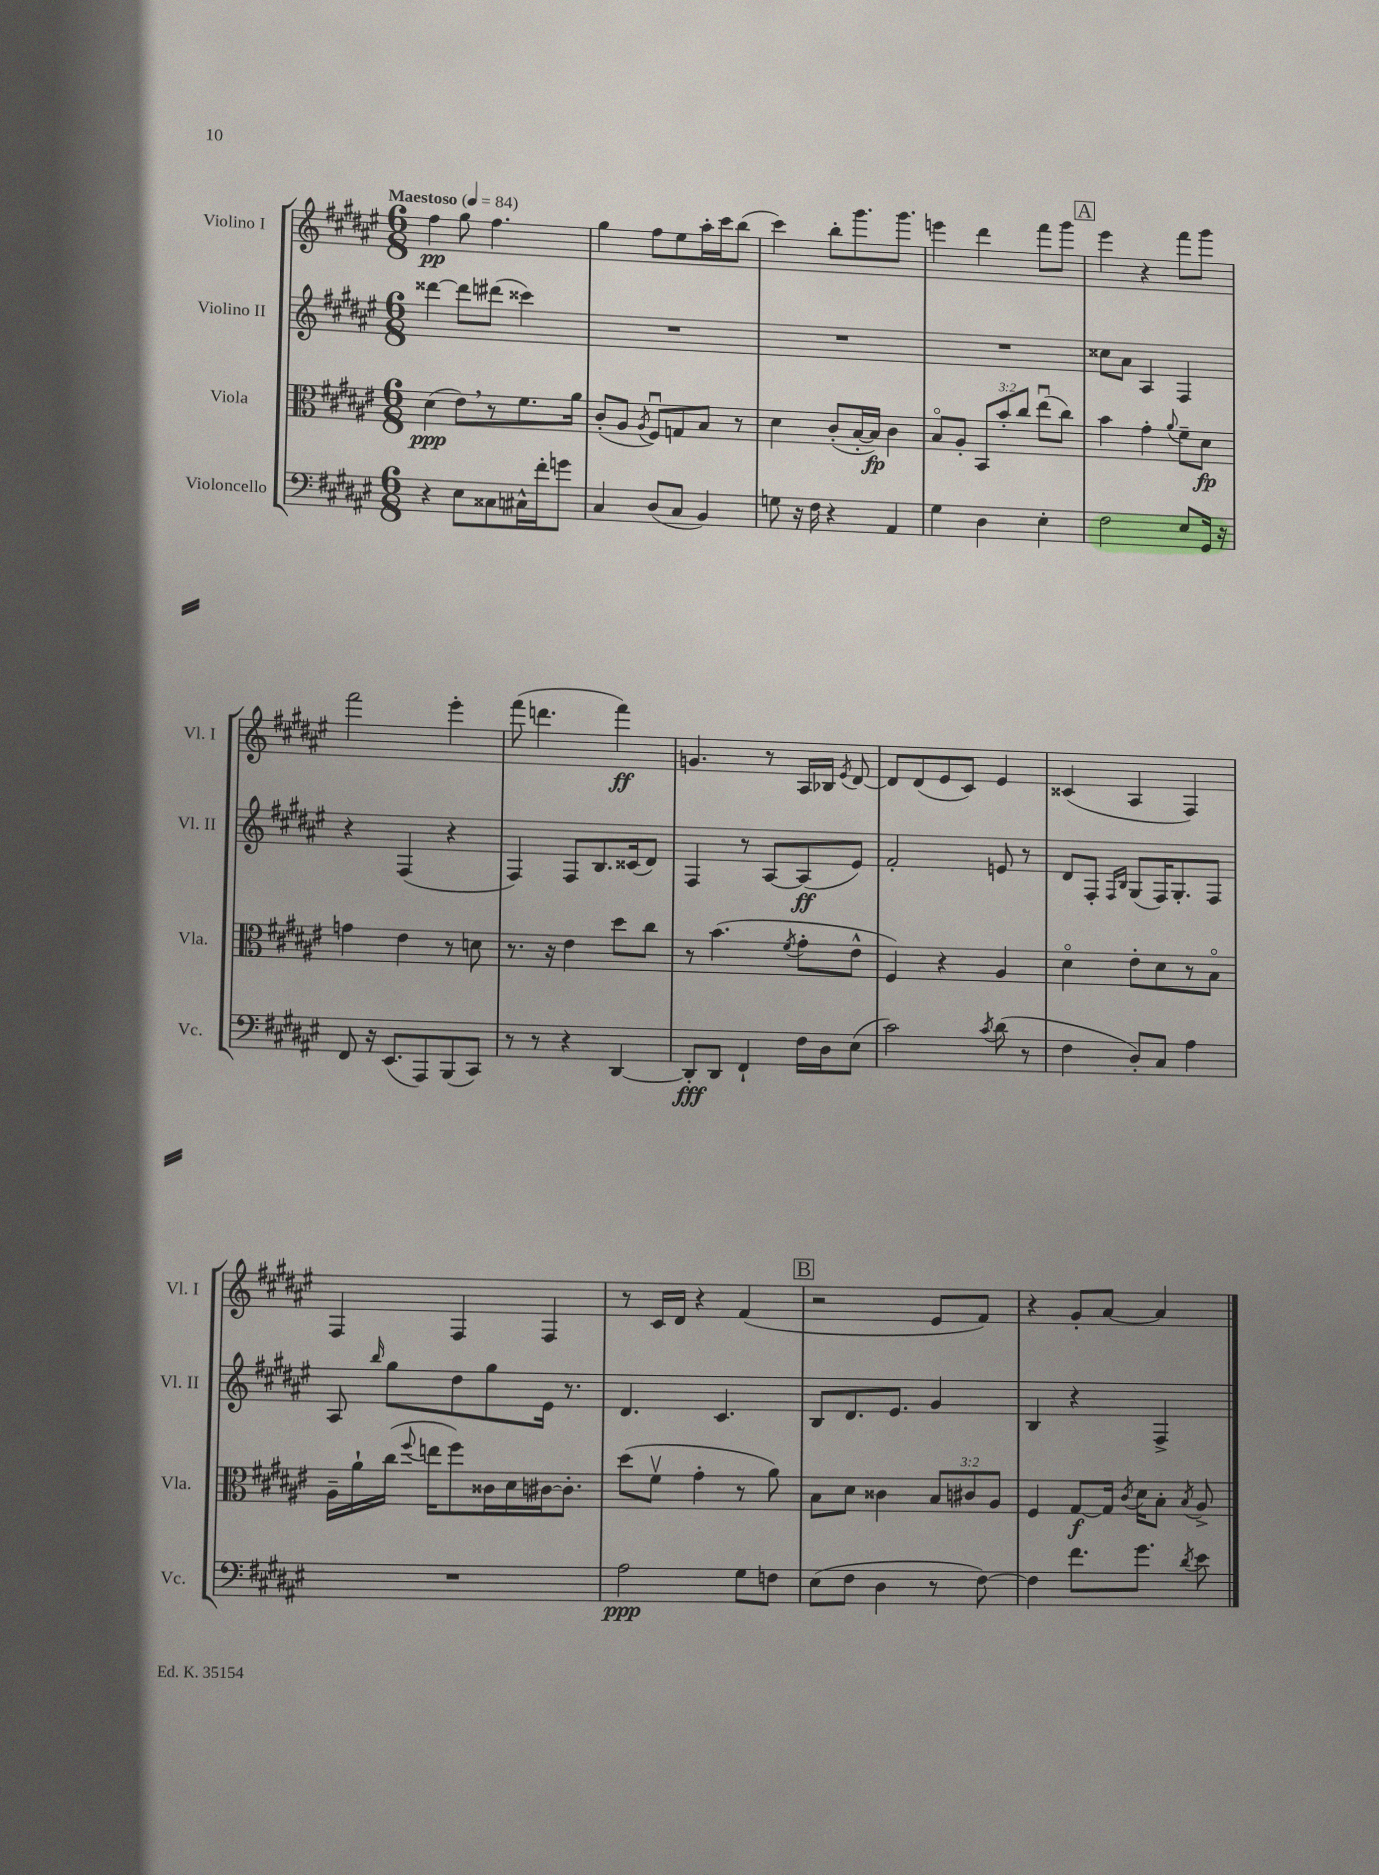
<<
\new StaffGroup <<
\new Staff = "s0" \with { instrumentName = "Violino I" shortInstrumentName = "Vl. I" } {
    \clef treble \key fis \major \numericTimeSignature \time 6/8 \tempo "Maestoso" 4 = 84
    \autoBeamOff fis''4\pp gis''8 fis''4. |
    gis''4 fis''8[ eis''8 ais''16-. cis'''16 b''8]( |
    cis'''4) b''8[-. gis'''8. gis'''8.] |
    e'''4 dis'''4 fis'''8[ gis'''8] |
    \mark \markup { \box "A" } eis'''4 r4 fis'''8[ gis'''8] |
    fis'''2 eis'''4-. |
    fis'''8( d'''4. fis'''4\ff) |
    g'4. r8 ais16[ bes16] \acciaccatura { eis'8 } dis'8~ |
    dis'8[ dis'8( eis'8 cis'8]) eis'4 |
    cisis'4( ais4 fis4) |
    fis4 fis4 fis4 |
    r8 cis'16[ dis'16] r4 fis'4( |
    \mark \markup { \box "B" } r2 eis'8[ fis'8]) |
    r4 gis'8[-. ais'8]~ ais'4 \bar "|." |
}
\new Staff = "s1" \with { instrumentName = "Violino II" shortInstrumentName = "Vl. II" } {
    \clef treble \key fis \major \numericTimeSignature \time 6/8
    \autoBeamOff disis'''4~ disis'''8[ dis'''8]( cisis'''4) |
    R2. |
    R2. |
    R2. |
    \mark \markup { \box "A" } cisis''8[ ais'8] ais4 fis4 |
    r4 fis4( r4 |
    fis4) fis8[ b8. cisis'16( dis'8]) |
    fis4 r8 ais8[~ ais8\ff( eis'8]) |
    fis'2-. e'8 r8 |
    dis'8[ fis8]-. \grace { fis16[ b16] } gis8[( fis16) gis8.-. fis8] |
    ais8 \grace { b''16 } gis''8[ dis''8 gis''8 eis'16] r8. |
    dis'4. cis'4. |
    \mark \markup { \box "B" } b8[ dis'8. eis'8.] gis'4 |
    b4 r4 fis4-> \bar "|." |
}
\new Staff = "s2" \with { instrumentName = "Viola" shortInstrumentName = "Vla." } {
    \clef alto \key fis \major \numericTimeSignature \time 6/8 \override Staff.TupletNumber.text = #tuplet-number::calc-fraction-text
    \autoBeamOff dis'4\ppp( eis'8[) \breathe r8 fis'8. ais'16] |
    cis'8[-.( ais8] \acciaccatura { ais8 } fis8[\downbow) g8 b8] r8 |
    dis'4 cis'8[-.( b16~-. b16]\fp) cis'4 |
    b8[\flageolet ais8]-. \tuplet 3/2 { b,8[ b'8-. cis''8] } eis''8[\downbow( cis''8]) |
    \mark \markup { \box "A" } b'4 gis'4-. \appoggiatura { ais'8 } fis'8[-- dis'8]\fp |
    g'4 eis'4 r8 d'8 |
    r8. r16 eis'4 dis''8[ cis''8] |
    r8 b'4.( \acciaccatura { fis'8 } gis'8[-. eis'8]-^ |
    fis4) r4 ais4 |
    dis'4\flageolet eis'8[-. dis'8 r8 b8]\flageolet |
    ais16[-- ais'16-! cis''16]( \appoggiatura { fis''8 } e''16[ fis''8) cisis'16 dis'16 cis'16~ cis'8.]-. |
    dis''8[( fis'8]\upbow gis'4-. r8 ais'8) |
    \mark \markup { \box "B" } b8[ dis'8] cisis'4 \tuplet 3/2 { b8[ cis'8 ais8] } |
    fis4 gis8[~\f gis16] \acciaccatura { cis'8 } dis'16[ b8]-. \acciaccatura { b8 } ais8-> \bar "|." |
}
\new Staff = "s3" \with { instrumentName = "Violoncello" shortInstrumentName = "Vc." } {
    \clef bass \key fis \major \numericTimeSignature \time 6/8
    \autoBeamOff r4 eis8[ cisis8 cis16-^ fis'16-. g'8] |
    cis4 dis8[( cis8] b,4) |
    g8 r16 fis16 r4 ais,4 |
    gis4 dis4 eis4-. |
    \mark \markup { \box "A" } fis2 eis8[ gis,16] r16 |
    fis,8 r16 eis,8.[( ais,,8) b,,8( cis,8]) |
    r8 r8 r4 dis,4~ |
    dis,8[-.\fff dis,8] fis,4-! fis16[ dis16 eis8]( |
    cis'2) \acciaccatura { cis'8 } dis'8( r8 |
    fis4 dis8[-.) cis8] ais4 |
    R2. |
    ais2\ppp gis8[ f8] |
    \mark \markup { \box "B" } eis8[( fis8] dis4 r8 fis8~) |
    fis4 fis'8.[ gis'8.] \acciaccatura { dis'8 } eis'8 \bar "|." |
}
>>
>>
\layout { \context { \Score \remove "Bar_number_engraver" } }
